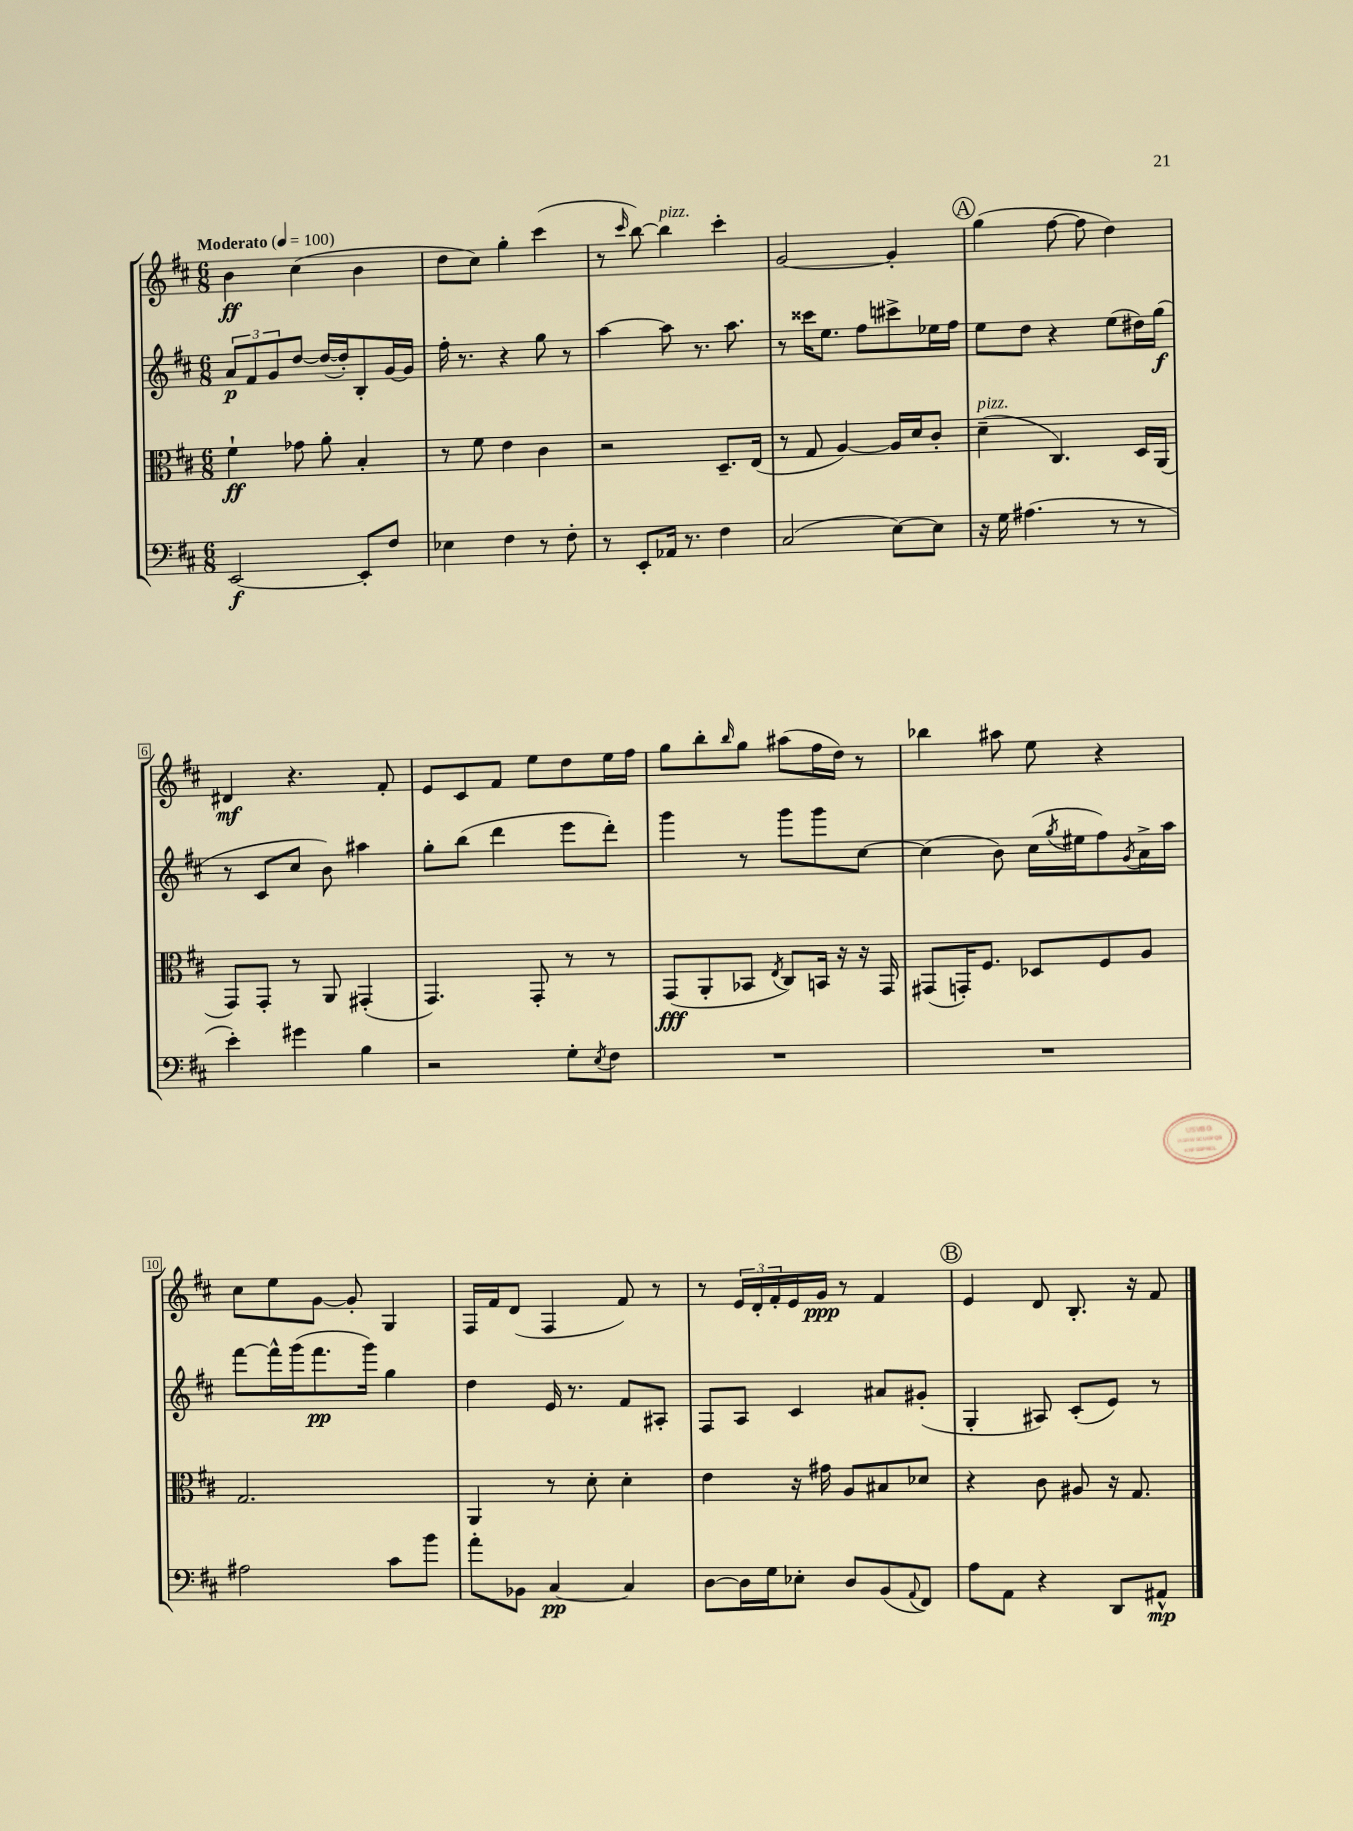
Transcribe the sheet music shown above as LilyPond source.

<<
\new StaffGroup <<
\new Staff = "s0" {
    \clef treble \key d \major \numericTimeSignature \time 6/8 \tempo "Moderato" 4 = 100
    b'4\ff cis''4( b'4 |
    d''8 cis''8) g''4-. cis'''4( |
    r8 \grace { cis'''16 } b''8~) b''4^\markup { \italic "pizz." } cis'''4-. |
    g'2~ g'4-. |
    \mark \markup { \circle "A" } g''4( fis''8~ fis''8 d''4) |
    dis'4\mf r4. fis'8-. |
    e'8 cis'8 fis'8 e''8 d''8 e''16 fis''16 |
    g''8 b''8-. \grace { b''16 } g''8 ais''8( fis''16 d''16) r8 |
    bes''4 ais''8 e''8 r4 |
    cis''8 e''8 g'8~ g'8-. g4 |
    fis16 fis'16 d'8( fis4 fis'8) r8 |
    r8 \tuplet 3/2 { e'16 d'16-. fis'16-. } e'16 g'16\ppp r8 fis'4 |
    \mark \markup { \circle "B" } e'4 d'8 b8.-. r16 fis'8 \bar "|." |
}
\new Staff = "s1" {
    \clef treble \key d \major \numericTimeSignature \time 6/8
    \tuplet 3/2 { a'8\p fis'8 g'8 } d''8~ d''16~( d''16-.) b8-. g'16~ g'16 |
    fis''16-. r8. r4 g''8 r8 |
    a''4~ a''8 r8. a''8. |
    r8 cisis'''16 e''8. fis''8 cis'''8-> ees''16 fis''16 |
    \mark \markup { \circle "A" } e''8 d''8 r4 e''8( dis''16) g''16\f( |
    r8 cis'8 cis''8 b'8) ais''4 |
    g''8-. b''8( d'''4 e'''8 d'''8-.) |
    g'''4 r8 g'''8 g'''8 cis''8~ |
    cis''4( b'8) cis''16( \acciaccatura { g''8 } eis''16 fis''8) \acciaccatura { g'8 } a'16-> a''16 |
    fis'''8~ fis'''16-^ g'''16( fis'''8.\pp g'''16) g''4 |
    d''4 e'16 r8. fis'8 ais8-. |
    fis8 a8 cis'4 ais'8 gis'8-.( |
    \mark \markup { \circle "B" } g4-. ais8) cis'8-.( e'8) r8 \bar "|." |
}
\new Staff = "s2" {
    \clef alto \key d \major \numericTimeSignature \time 6/8
    fis'4-!\ff ges'8 a'8-. b4-. |
    r8 fis'8 e'4 cis'4 |
    r2 d8.-- e16( |
    r8 g8 a4~) a16 d'16 cis'8-. |
    \mark \markup { \circle "A" } d'4--^\markup { \italic "pizz." }( cis4.) d16 a,16( |
    g,8) g,8-. r8 a,8 gis,4-.( |
    g,4.) g,8-. r8 r8 |
    g,8\fff( a,8-. bes,8 \acciaccatura { e8 } cis8) b,16 r16 r16 g,16 |
    gis,8( g,16-.) fis8. des8 fis8 a8 |
    g2. |
    a,4 r8 d'8-. d'4-. |
    e'4 r16 gis'16 a8 bis8 des'8 |
    \mark \markup { \circle "B" } r4 cis'8 ais8 r16 g8. \bar "|." |
}
\new Staff = "s3" {
    \clef bass \key d \major \numericTimeSignature \time 6/8
    e,2~\f e,8-. fis8 |
    ees4 fis4 r8 fis8-. |
    r8 e,8-. aes,16 r8. fis4 |
    cis2( e8~) e8 |
    \mark \markup { \circle "A" } r16 g16 ais4.( r8 r8 |
    e'4-.) gis'4 b4 |
    r2 g8-. \acciaccatura { e8 } fis8 |
    R2. |
    R2. |
    ais2 cis'8 b'8 |
    a'8-. bes,8 cis4~\pp cis4 |
    d8~ d16 g16 ees8-. d8 b,8( \appoggiatura { a,8 } fis,8) |
    \mark \markup { \circle "B" } a8 a,8 r4 d,8 ais,8-^\mp \bar "|." |
}
>>
>>
\layout { \context { \Score \override BarNumber.stencil = #(make-stencil-boxer 0.1 0.3 ly:text-interface::print) } }
